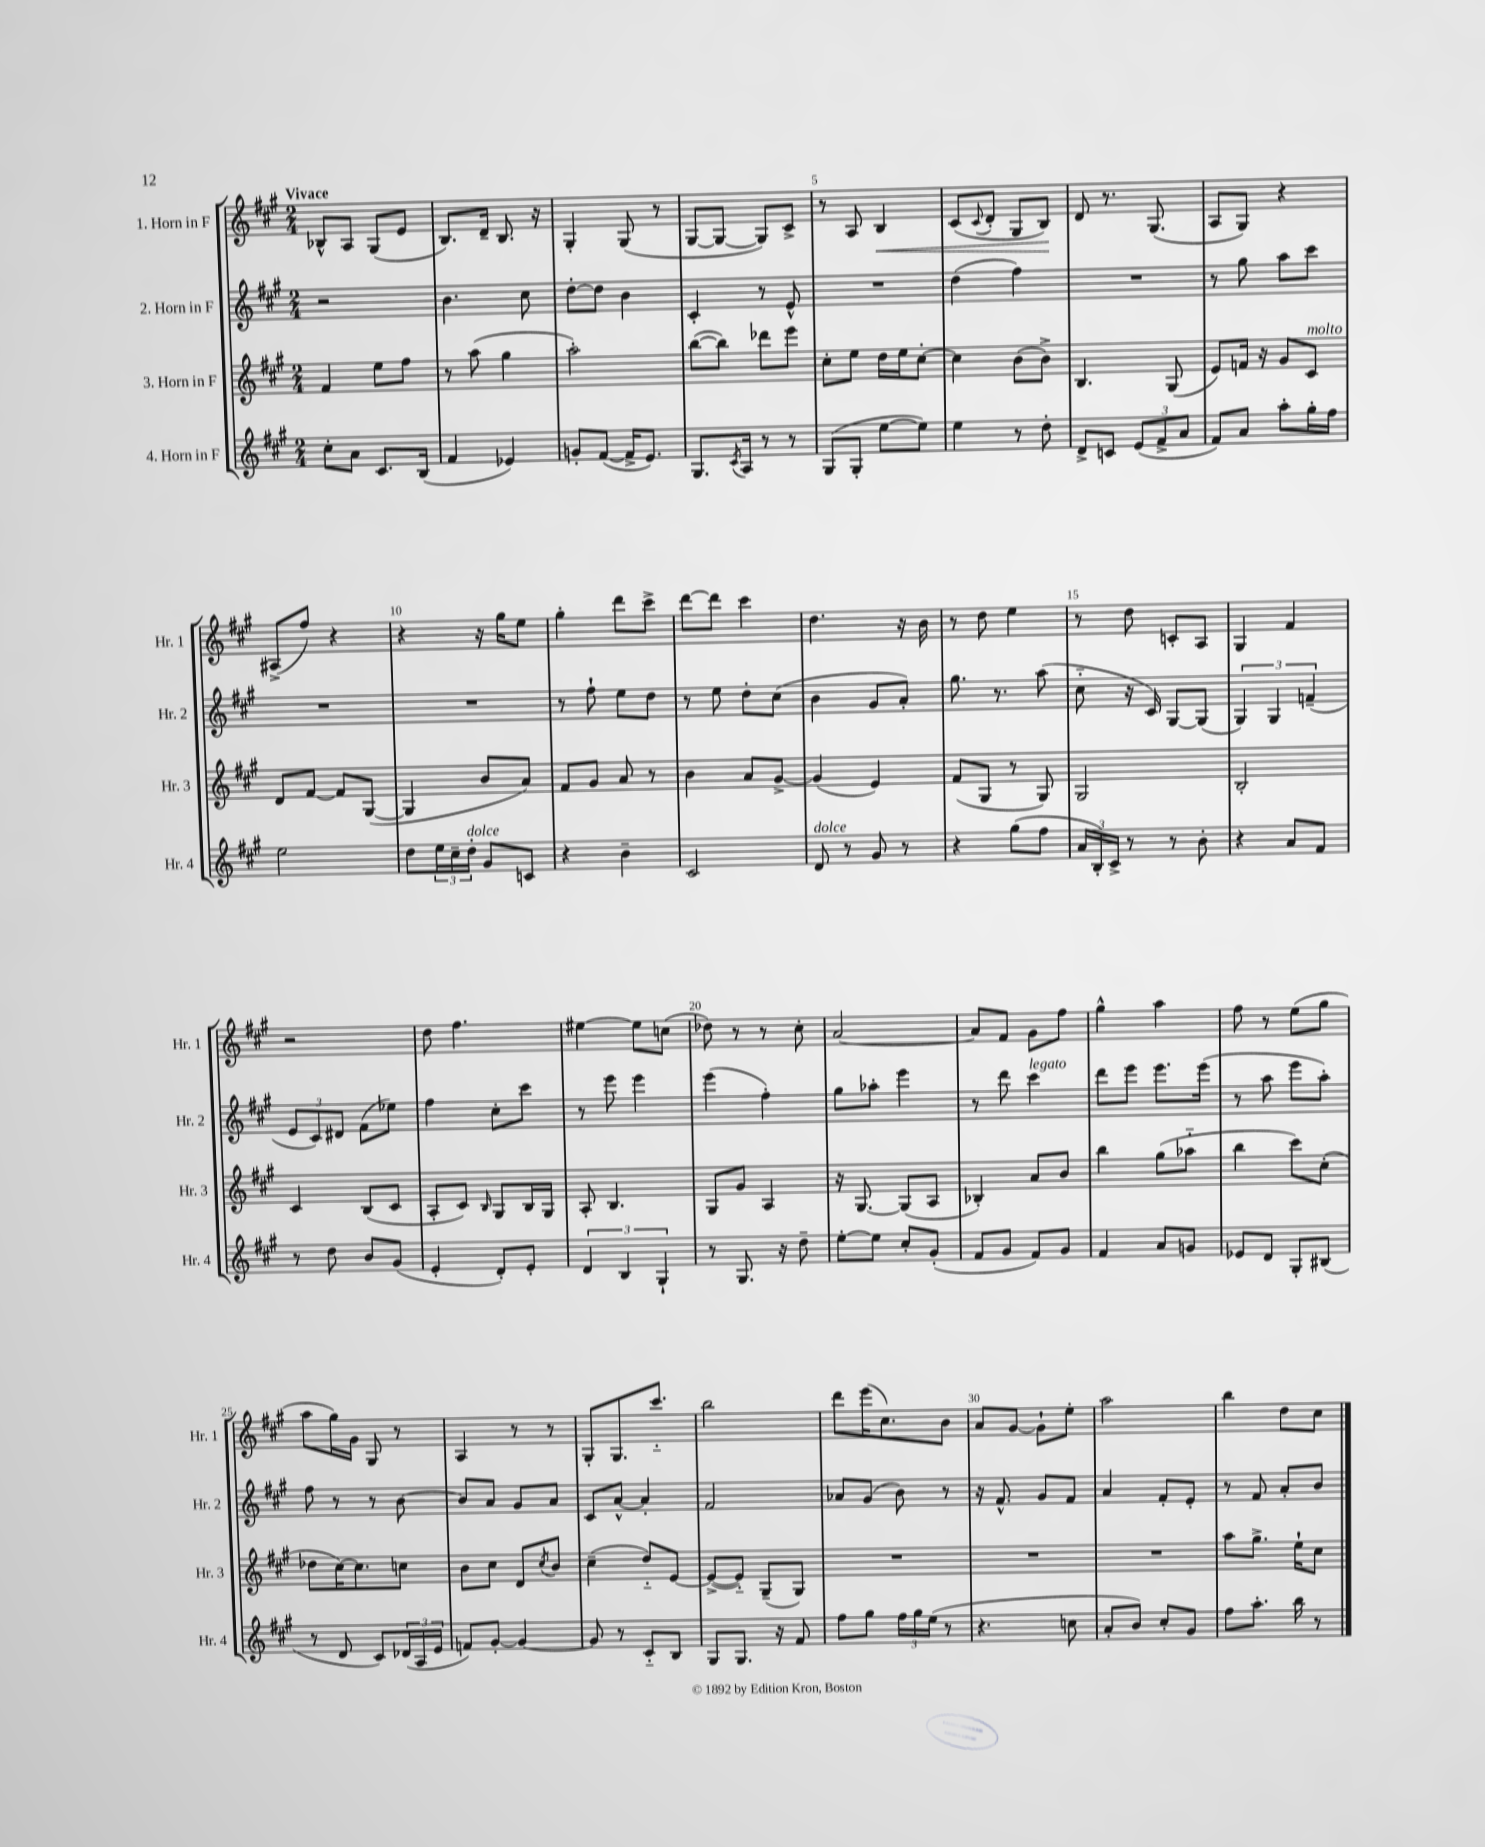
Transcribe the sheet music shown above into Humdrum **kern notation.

**kern	**kern	**kern	**kern	**dynam
*part4	*part3	*part2	*part1	*part1
*staff4	*staff3	*staff2	*staff1	*staff1
*I"4. Horn in F	*I"3. Horn in F	*I"2. Horn in F	*I"1. Horn in F	*
*I'Hr. 4	*I'Hr. 3	*I'Hr. 2	*I'Hr. 1	*
*clefG2	*clefG2	*clefG2	*clefG2	*
*k[f#c#g#]	*k[f#c#g#]	*k[f#c#g#]	*k[f#c#g#]	*
*M2/4	*M2/4	*M2/4	*M2/4	*
=1	=1	=1	=1	=1
!	!	!	!LO:TX:a:B:t=Vivace	!
8cc#'\L	4f#/	2r	8B-X^^/L	.
8a\J	.	.	8A/J	.
8.c#/L	8ee\L	.	(8G#/L	.
.	8ff#\J	.	8e/J	.
(16B/Jk	.	.	.	.
=2	=2	=2	=2	=2
4f#/	8r	4.b\	8.B/L)	.
.	(8aa\	.	.	.
.	.	.	16d~/Jk	.
4e-X/)	4gg#\	.	8.B/	.
.	.	8cc#\	.	.
.	.	.	16r	.
=3	=3	=3	=3	=3
8gn'/L	2aa'\)	[8dd'\L	4G#'/	.
([8f#/J	.	8dd\J]	.	.
16f#^/KL]	.	4b\	(8G#/	.
8.e/J)	.	.	.	.
.	.	.	8r	.
=4	=4	=4	=4	=4
8.G#/L	([8bb\L	4c#'/	[8G#/L	.
.	8bb\J])	.	8G#/J_	.
8qc#/	.	.	.	.
16A/Jk	.	.	.	.
8r	8ddd-X\L	8r	8G#/L])	.
8r	8eee\J	8e^^/	8c#^/J	.
=5	=5	=5	=5	=5
(8G#/L	8cc#'\L	2r	8r	.
8G#'/J	8ee\J	.	8A/	.
!	!	!	!	!LO:HP:b
[8ee\L	16dd\LL	.	4B/	<
.	16ee\J	.	.	.
8ee\J])	[8cc#'\J	.	.	.
=6	=6	=6	=6	=6
4ee\	4cc#\]	(4dd\	(8c#/L	.
.	.	.	8qqc#/	.
.	.	.	8d'/J	.
8r	(8b\L	4ff#\)	8G#/L	.
8dd'\	8b^\J)	.	8B/J)	.
.	.	.	.	[
=7	=7	=7	=7	=7
8d^/L	4.B/	2r	8d/	.
8cn/J	.	.	8.r	.
(12e/L	.	.	.	.
.	.	.	(8.G#/	.
12f#^/	.	.	.	.
.	(8G#/	.	.	.
12a/J	.	.	.	.
=8	=8	=8	=8	=8
8f#/L)	8e/L)	8r	8A/L	.
8a/J	16fn/Jk	8gg#\	8G#/J)	.
.	16r	.	.	.
8aa'\L	8g#/L	8aa\L	4r	.
!	!LO:TX:a:i:t=molto	!	!	!
16gg#'\L	8c#/J	8ccc#\J	.	.
16ff#\JJ	.	.	.	.
!!LO:LB:g=z
=9	=9	=9	=9	=9
2ee\	8d/L	2r	(8A#X^/L	.
.	[8f#/J	.	8ff#/J)	.
.	8f#/L]	.	4r	.
.	([8G#/J	.	.	.
=10	=10	=10	=10	=10
8dd\L	4G#/]	2r	4r	.
24ee\L	.	.	.	.
24cc#~\	.	.	.	.
!LO:TX:a:i:t=dolce	!	!	!	!
24dd'\JJ	.	.	.	.
8g#/L	8b/L	.	16r	.
.	.	.	16gg#\KL	.
8cn/J	8a/J)	.	8ee\J	.
=11	=11	=11	=11	=11
4r	8f#/L	8r	4gg#'\	.
.	8g#/J	8ff#`\	.	.
4b~\	8a/	8ee\L	8ddd\L	.
.	8r	8dd\J	8ccc#^\J	.
=12	=12	=12	=12	=12
2c#/	4b\	8r	[8ddd\L	.
.	.	8ee\	8ddd\J]	.
.	8a/L	8dd'\L	4ccc#\	.
.	[8g#^/J	(8cc#\J	.	.
=13	=13	=13	=13	=13
!LO:TX:a:i:t=dolce	!	!	!	!
8d/	(4g#/]	4b\	4.dd\	.
8r	.	.	.	.
8g#/	4e/)	8g#/L	.	.
8r	.	8a'/J)	16r	.
.	.	.	16b\	.
=14	=14	=14	=14	=14
4r	(8f#/L	8.gg#\	8r	.
.	8G#/J	.	8dd\	.
.	.	8.r	.	.
(8gg#\L	8r	.	4ee\	.
8ff#\J	8G#/)	(8aa\	.	.
=15	=15	=15	=15	=15
24a/LL	2G#/	8cc#\	8r	.
24B'/)	.	.	.	.
24c#^/JJ	.	.	.	.
8r	.	16r	8dd\	.
.	.	16c#/)	.	.
8r	.	[8G#/L	8cn'/L	.
8b'\	.	(8G#/J]	8A/J	.
=16	=16	=16	=16	=16
4r	2B'/	6G#/)	4G#/	.
.	.	6G#/	.	.
8a/L	.	.	4f#/	.
.	.	(6fn~/	.	.
8f#/J	.	.	.	.
!!LO:LB:g=z
=17	=17	=17	=17	=17
8r	4c#/	12e/L	2r	.
.	.	12c#/)	.	.
8dd\	.	.	.	.
.	.	12d#X/J	.	.
8b/L	(8B/L	(8f#\L	.	.
(8g#/J	8c#/J	8ee-X\J)	.	.
=18	=18	=18	=18	=18
4e'/	8A'/L	4ff#\	8dd\	.
.	8c#/J)	.	4.ff#\	.
.	16qqB/	.	.	.
8d'/L)	8G#/L	8cc#'\L	.	.
8e'/J	16B/L	8ccc#\J	.	.
.	16G#/JJ	.	.	.
=19	=19	=19	=19	=19
6d/	8A'/	8r	[4ee#X\	.
.	4.B/	8eee\	.	.
6B/	.	.	.	.
.	.	4eee\	8ee#\L]	.
6G#`/	.	.	.	.
.	.	.	(8ccn\J	.
=20	=20	=20	=20	=20
8r	8G#/L	(4eee\	8dd-X\)	.
8.G#/	8g#/J	.	8r	.
.	4A/	4ff#'\)	8r	.
16r	.	.	.	.
8dd~\	.	.	8cc#'\	.
=21	=21	=21	=21	=21
[8ee'\L	16r	8gg#\L	[2a/	.
.	[8.G#/	.	.	.
8ee\J]	.	8aa-X'\J	.	.
8cc#'/L	(8G#/L]	4eee\	.	.
(8g#'/J	8A/J	.	.	.
=22	=22	=22	=22	=22
8f#/L	4B-X'/)	8r	8a/L]	.
8g#/J	.	8ddd\	8f#/J	.
!	!	!LO:TX:a:i:t=legato	!	!
8f#/L)	8a/L	4ccc#\	8g#\L	.
8g#/J	8b/J	.	8ff#\J	.
=23	=23	=23	=23	=23
4f#/	4bb\	8ddd\L	4gg#^^\	.
.	.	8eee\J	.	.
8a/L	(8gg#\L	8.eee\L	4aa\	.
8gn/J	8aa-X\J	.	.	.
.	.	(16eee\Jk	.	.
=24	=24	=24	=24	=24
8e-X/L	4bb\	8r	8ff#\	.
8d/J	.	8aa\	8r	.
8G#'/L	8ccc#\L)	8eee\L	(8ee\L	.
(8B#X/J	(8cc#'\J	8aa'\J)	8gg#\J	.
!!LO:LB:g=z
=25	=25	=25	=25	=25
8r	8dd-X\L	8ff#\	8aa\L	.
8d/	[16cc#\K)	8r	16gg#\L)	.
.	8.cc#\]	.	16g#\JJ	.
8c#/L)	.	8r	8G#/	.
(24d-X/L	8ccn\J	[8b\	8r	.
24A/	.	.	.	.
24e/JJ	.	.	.	.
=26	=26	=26	=26	=26
8fn/L)	8b\L	8b/L]	4A/	.
[8g#'/J	8cc#\J	8a/J	.	.
4g#/_	8d/L	8g#/L	8r	.
.	8qcc#/	.	.	.
.	8b/J	8a/J	8r	.
=27	=27	=27	=27	=27
8g#/]	(4cc#~\	8c#/L	8G#'/L	.
8r	.	[8a^^/J	8.G#/	.
8c#/L	8dd/L)	4a'/]	.	.
.	.	.	8.ccc#/J	.
8B/J	[8e/J	.	.	.
=28	=28	=28	=28	=28
8G#/L	(8e^/L_	2f#/	2bb\	.
8.G#/J	8e/J])	.	.	.
.	(8G#~/L	.	.	.
16r	.	.	.	.
8f#/	8G#/J)	.	.	.
=29	=29	=29	=29	=29
8ff#\L	2r	8a-X/L	8ddd\L	.
8gg#\J	.	(8g#/J	(16eee\K	.
.	.	.	8.cc#\)	.
24ff#\LL	.	8b\)	.	.
24gg#\	.	.	.	.
(24ee\JJ	.	.	.	.
8r	.	8r	8b\J	.
=30	=30	=30	=30	=30
4.r	2r	16r	8a/L	.
.	.	8.f#^^/	.	.
.	.	.	[8g#/J	.
.	.	8g#/L	8g#`\L]	.
8ccn\	.	8f#/J	8ee'\J	.
=31	=31	=31	=31	=31
8a'/L	2r	4a/	2aa\	.
8b/J)	.	.	.	.
8cc#'/L	.	8f#'/L	.	.
8g#/J	.	8e'/J	.	.
=32	=32	=32	=32	=32
8ff#\L	8aa\L	8r	4bb\	.
8.aa'\J	8.gg#^\J	8f#/	.	.
.	.	8a'/L	8dd\L	.
16bb\	16ee`\KL	.	.	.
8r	8cc#\J	8b/J	8cc#\J	.
==	==	==	==	==
*-	*-	*-	*-	*-
